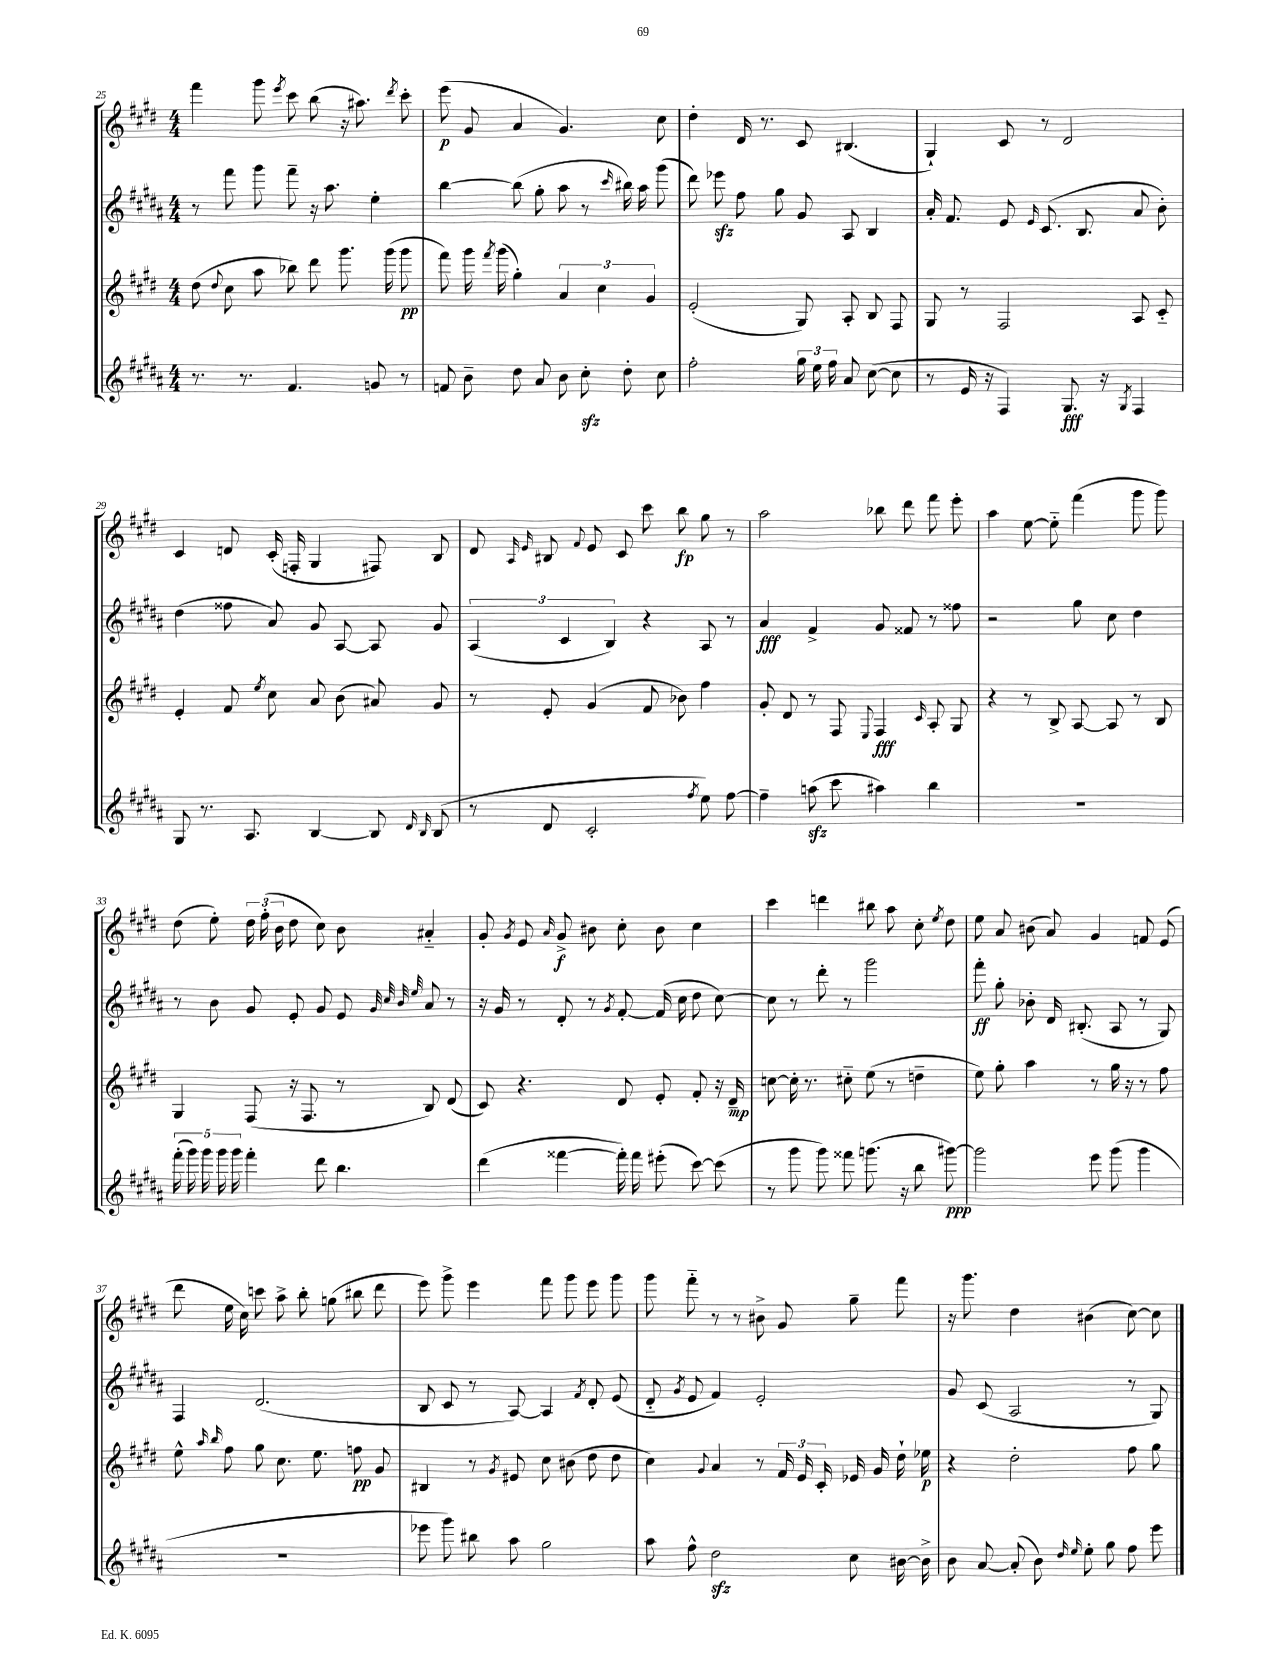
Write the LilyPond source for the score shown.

<<
\new StaffGroup <<
\new Staff = "s0" {
    \clef treble \key e \major \numericTimeSignature \time 4/4
    \autoBeamOff fis'''4 gis'''8 \acciaccatura { e'''8 } cis'''8 b''8( r16 ais''8.) \acciaccatura { dis'''8 } cis'''8-. |
    e'''8\p( gis'8 a'4 gis'4.) cis''8 |
    dis''4-. dis'16 r8. cis'8 bis4.( |
    gis4-!) cis'8 r8 dis'2 |
    cis'4 d'8 cis'16-.( f16-. gis4 fis8) b8 |
    dis'8 \grace { a16 e'16 } bis8 \appoggiatura { fis'8 } e'8 cis'8 cis'''8 b''8\fp gis''8 r8 |
    a''2 bes''8 dis'''8 fis'''8 e'''8-. |
    a''4 e''8~ e''8-_ fis'''4( gis'''8 gis'''8) |
    dis''8( e''8-.) \tuplet 3/2 { dis''16 fis''16-.( b'16 } dis''8 cis''8) b'8 ais'4-_ |
    gis'8-. \acciaccatura { gis'8 } e'8 \grace { a'16 } gis'8->\f bis'8 cis''8-. bis'8 cis''4 |
    cis'''4 d'''4 bis''8 a''8 cis''8-. \acciaccatura { e''8 } dis''8 |
    e''8 a'8 bis'8( a'8) gis'4 f'8 e'8( |
    dis'''8 e''16 cis''16) c'''8 a''8-> b''8-. g''8( bis''8 dis'''8 |
    e'''8) gis'''8-> e'''4 fis'''8 gis'''8 e'''8 gis'''8 |
    gis'''8 fis'''8-_ r8 r8 bis'8-> gis'8 gis''8-- fis'''8 |
    r16 gis'''8. dis''4 bis'4( cis''8~) cis''8 \bar "|." |
}
\new Staff = "s1" {
    \clef treble \key b \major \numericTimeSignature \time 4/4
    \autoBeamOff r8 fis'''8 gis'''8 fis'''8-- r16 ais''8. e''4-. |
    b''4~ b''8( gis''8-. ais''8 r8 \grace { cis'''16 } bis''16) ais''16 gis'''8( |
    dis'''8) ees'''8\sfz fis''8 gis''8 gis'8 ais8 b4 |
    ais'16-. fis'8. e'8 \grace { e'16 } cis'8.( b8. ais'8 b'8-.) |
    dis''4( fisis''8 ais'8) gis'8 ais8~ ais8 gis'8 |
    \tuplet 3/2 { ais4( cis'4 b4) } r4 ais8 r8 |
    ais'4\fff fis'4-> gis'8 fisis'8 r8 fisis''8 |
    r2 gis''8 cis''8 dis''4 |
    r8 b'8 gis'8 e'8-. gis'8 e'8 \grace { gis'32 cis''32 b'32 e''32 } ais'8 r8 |
    r16 gis'16 r8 dis'8-. r8 \acciaccatura { gis'8 } fis'8~-. fis'16( cis''16 dis''8 cis''8~) |
    cis''8 r8 dis'''8-. r8 gis'''2 |
    fis'''8-.\ff gis''8-. bes'8-. dis'16 bis8.-.( ais8 r8 gis8) |
    fis4 dis'2.( |
    b8 cis'8 r8 ais8~) ais4 \acciaccatura { fis'8 } dis'8-. e'8( |
    dis'8-_ \acciaccatura { gis'8 } e'8 fis'4) e'2-. |
    gis'8 cis'8( ais2 r8 gis8) \bar "|." |
}
\new Staff = "s2" {
    \clef treble \key e \major \numericTimeSignature \time 4/4
    \autoBeamOff dis''8( \appoggiatura { dis''8 } cis''8 a''8 bes''8) dis'''8 gis'''8. gis'''16( gis'''8\pp |
    fis'''8) gis'''16 \acciaccatura { fis'''8 } gis'''16( gis''4-.) \tuplet 3/2 { a'4 cis''4 gis'4 } |
    e'2-.( gis8) a8-. b8 fis8 |
    gis8 r8 fis2 a8 cis'8-_ |
    e'4-. fis'8 \acciaccatura { e''8 } cis''8 a'8 b'8( ais'8) gis'8 |
    r8 e'8-. gis'4( fis'8 bes'8) fis''4 |
    gis'8-. dis'8 r8 fis8 \appoggiatura { e8 } fis4\fff \grace { cis'16 } a8-. gis8 |
    r4 r8 b8-> a8~ a8 r8 b8 |
    gis4 fis8( r16 fis8. r8 b8) dis'8( |
    cis'8) r4. dis'8 e'8-. fis'8-. r16 dis'16--\mp |
    c''8~ c''16-. r8. cis''8-_ e''8( r8 d''4-- |
    e''8) gis''8-. a''4 r8 gis''16 r16 r8 fis''8 |
    e''8-^ \grace { a''16 b''16 } fis''8 gis''8 cis''8. e''8. f''8\pp gis'8 |
    bis4 r8 \acciaccatura { gis'8 } eis'8 cis''8 bis'8( dis''8 dis''8 |
    cis''4) \appoggiatura { gis'8 } a'4 r8 \tuplet 3/2 { fis'16 e'16 cis'16-. } ees'16 gis'16 dis''16-! ees''16\p |
    r4 dis''2-. fis''8 gis''8 \bar "|." |
}
\new Staff = "s3" {
    \clef treble \key b \major \numericTimeSignature \time 4/4
    \autoBeamOff r8. r8. fis'4. g'8 r8 |
    f'8 b'8-- dis''8 ais'8 b'8 cis''8-.\sfz dis''8-. cis''8 |
    fis''2-. \tuplet 3/2 { gis''16 e''16 fis''16 } ais'8 cis''8~( cis''8 |
    r8 e'16 r16 fis4) gis8.\fff r16 \acciaccatura { gis8 } fis4 |
    gis8 r8. ais8. b4~ b8 \grace { dis'16 b16 } b8( |
    r8 dis'8 cis'2-. \acciaccatura { fis''8 } e''8) fis''8~ |
    fis''4-- a''8\sfz( cis'''8 ais''4) b''4 |
    R1 |
    \tuplet 5/4 { fis'''16-.( gis'''16) gis'''16 gis'''16 gis'''16 } fis'''4-. dis'''8 b''4. |
    dis'''4( fisis'''4~ fisis'''16-.) fisis'''16 eis'''8-.( cis'''8~) cis'''8( |
    r8 gis'''8 gis'''8) fisis'''8 g'''8.( r16 b''8 gis'''8~\ppp) |
    gis'''2 e'''8 gis'''8( gis'''4 |
    R1 |
    ees'''8 gis'''8) bis''8 ais''8 gis''2 |
    ais''8 fis''8-^ dis''2\sfz cis''8 bis'16~ bis'16-> |
    b'8 ais'8~ ais'8-.( b'8) \grace { dis''16 e''16 } e''8-. gis''8 fis''8 e'''8 \bar "|." |
}
>>
>>
\layout { \context { \Score currentBarNumber = #25 } }
